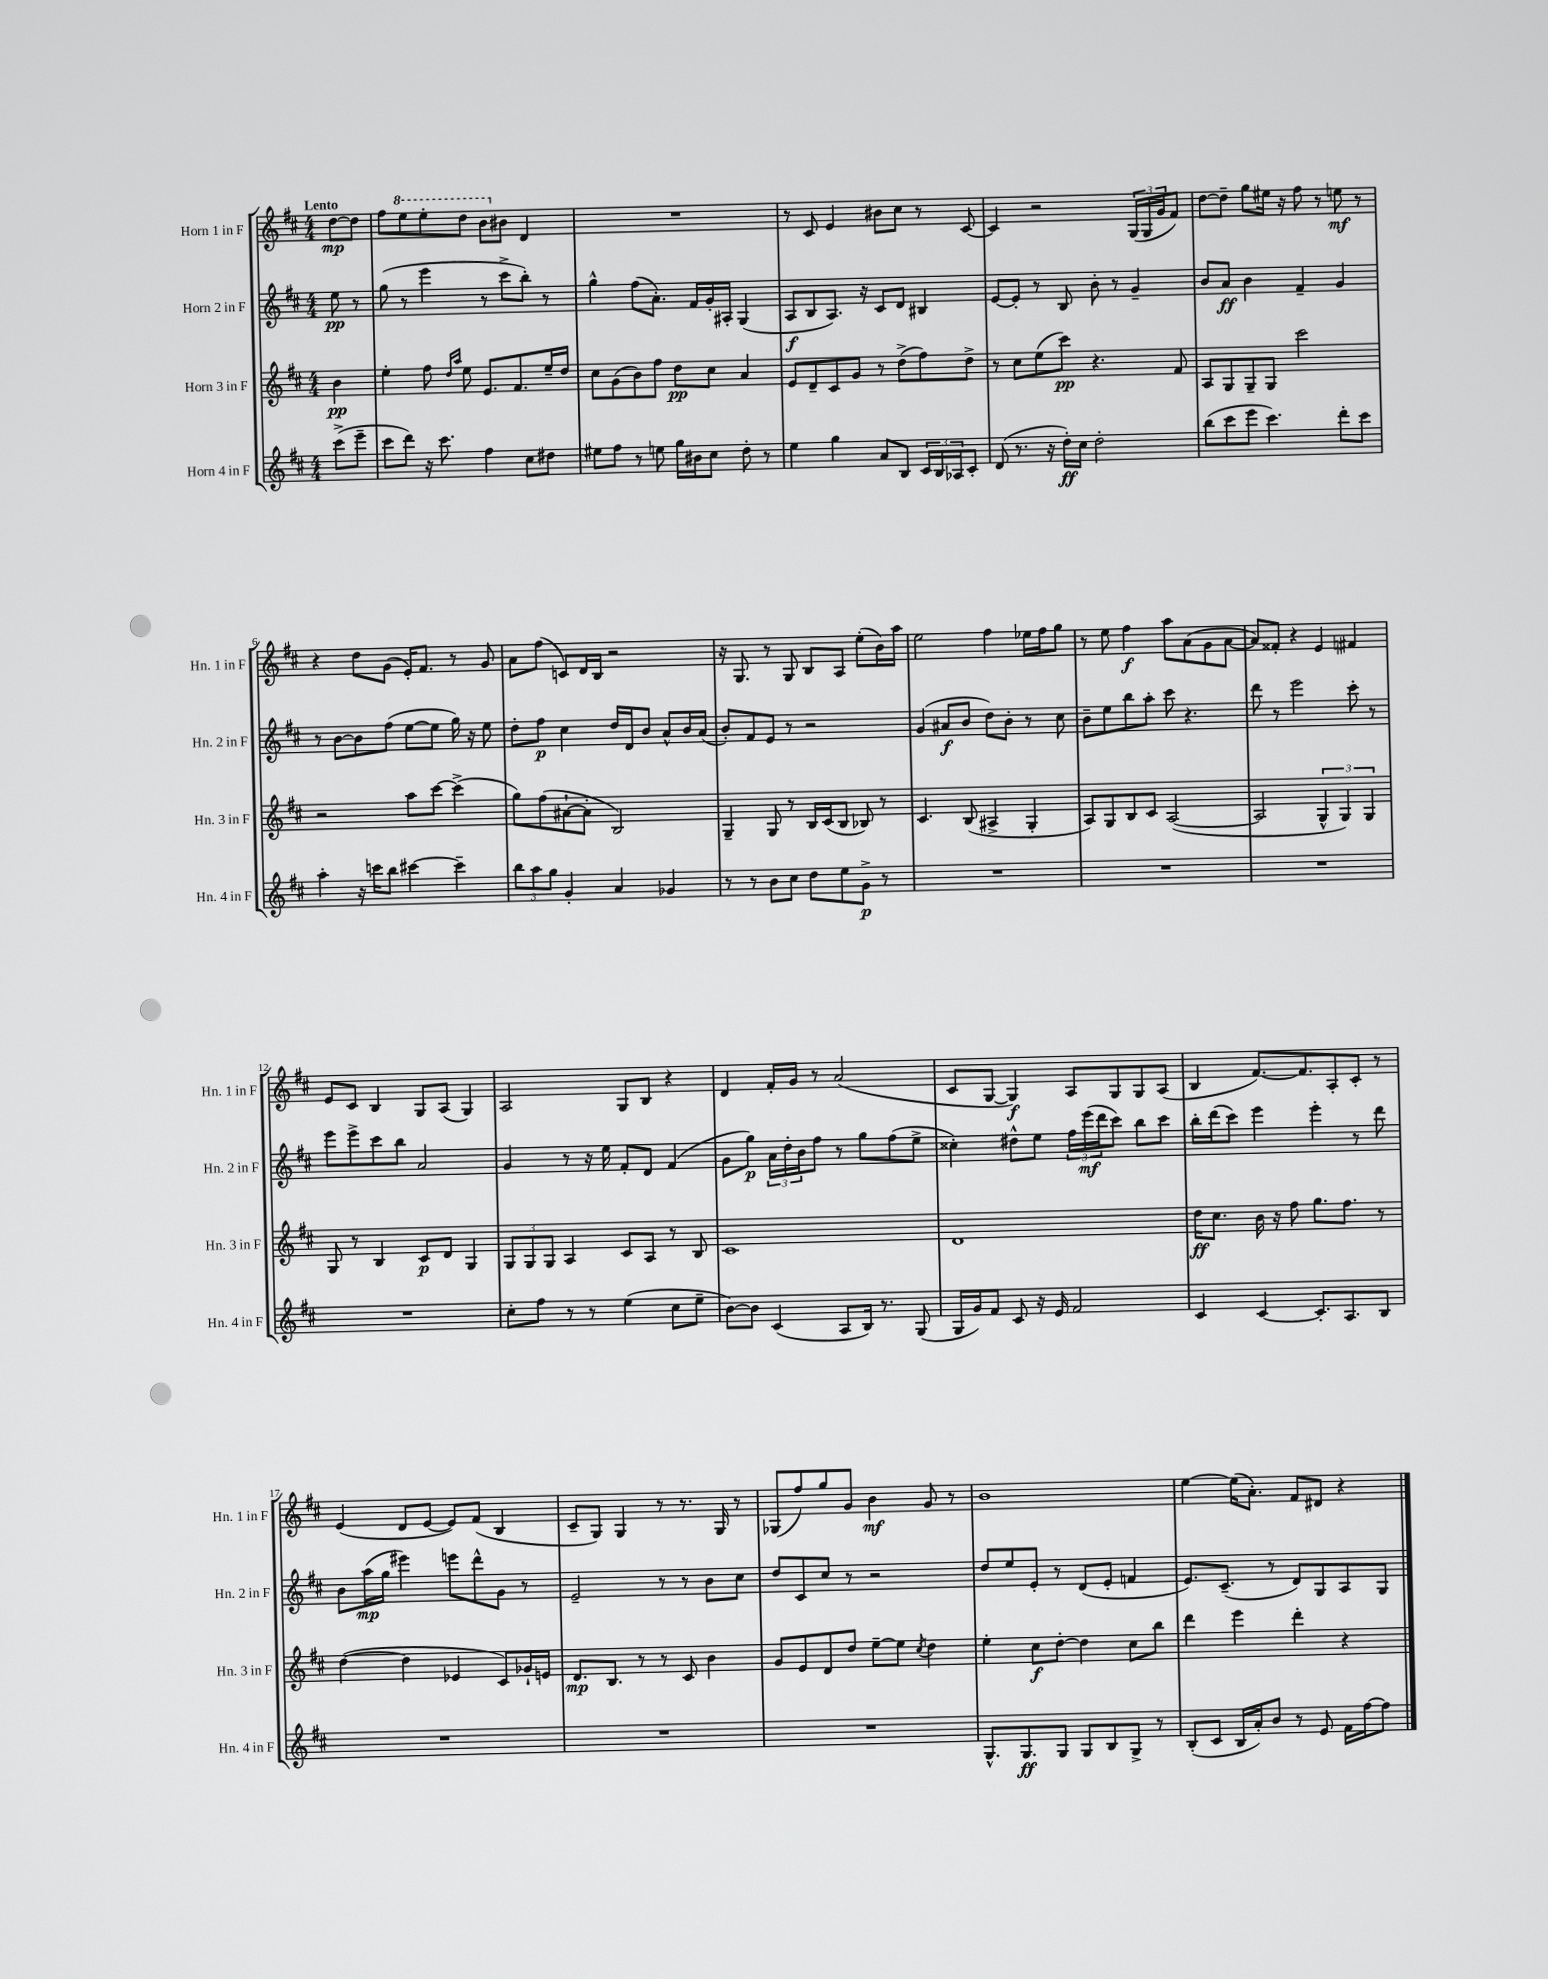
<<
\new StaffGroup <<
\new Staff = "s0" \with { instrumentName = "Horn 1 in F" shortInstrumentName = "Hn. 1 in F" } {
    \clef treble \key d \major \numericTimeSignature \time 4/4 \partial 4 \tempo "Lento"
    d''8~\mp d''8 |
    fis''8 \ottava #1 e'''8 e'''8-. d'''8 b''8 \ottava #0 bis'8 d'4 |
    R1 |
    r8 cis'8 e'4 bis'8 cis''8 r8 cis'8~ |
    cis'4 r2 \tuplet 3/2 { g16( g16 g'16 } fis'8) |
    d''8~ d''8-- g''8 eis''16 r16 fis''8 r8 e''8\mf r8 |
    r4 d''8 g'8( e'16-.) fis'8. r8 g'8 |
    a'8 fis''8( c'8) d'16 b16 r2 |
    r16 g8. r8 g8 b8 a8 e''8-.( b'16) a''16 |
    e''2 fis''4 ees''16 fis''16 g''8 |
    r8 e''8 fis''4\f a''8 a'8( g'8 a'8~ |
    a'8) fisis'8-. r4 e'4 fis'4 |
    e'8 cis'8 b4 g8 a8( g4) |
    a2 g8 b8 r4 |
    d'4 fis'16-. g'16 r8 a'2( |
    cis'8 g8~ g4\f) a8 g8 g8 a8( |
    b4 fis'8.~) fis'8. a8-. cis'8-. r8 |
    e'4( d'8 e'8~ e'8) fis'8( b4 |
    cis'8-- g8) g4 r8 r8. g16 r8 |
    ges8( fis''8) g''8 g'8 b'4\mf g'8 r8 |
    b'1 |
    e''4~ e''16( a'8.-.) fis'8 dis'8 r4 \bar "|." |
}
\new Staff = "s1" \with { instrumentName = "Horn 2 in F" shortInstrumentName = "Hn. 2 in F" } {
    \clef treble \key d \major \numericTimeSignature \time 4/4 \partial 4
    e''8\pp r8 |
    g''8( r8 e'''4 r8 cis'''8-> b''8-.) r8 |
    g''4-^ fis''8( a'8.-.) fis'16 g'16-. ais16-. g4( |
    a8\f b8 a8.) r16 cis'8 d'8 bis4 |
    e'8~ e'8-. r8 b8 b'8-. r8 g'4-- |
    b'8 a'8\ff b'4 fis'4-- g'4 |
    r8 b'8~ b'8 fis''8( e''8~ e''8 g''16) r16 e''8 |
    d''8-. fis''8\p cis''4 d''16 d'16 b'8 a'8-^ b'16 a'16( |
    b'8-.) fis'8 e'8 r8 r2 |
    g'4( ais'8\f b'8 d''8) b'8-. r8 cis''8 |
    b'8-- e''8 b''8 a''8-. cis'''8 r4. |
    d'''8 r8 e'''2 cis'''8-. r8 |
    e'''8 e'''8-> cis'''8 b''8 a'2 |
    g'4 r8 r16 e''16 fis'8-. d'8 fis'4( |
    g'8 g''8\p) \tuplet 3/2 { a'16 d''16-. b'16 } fis''8 r8 g''8 fis''8( e''8-> |
    cisis''4-.) dis''8-^ e''8 \tuplet 3/2 { fis''16 e'''16\mf( d'''16 } cis'''8) b''8 cis'''8 |
    b''16-. d'''16( cis'''8) e'''4 e'''4-. r8 d'''8 |
    b'8 a''16\mp( g''16 eis'''4) e'''8 d'''8-^ g'8 r8 |
    e'2-- r8 r8 b'8 cis''8 |
    d''8 cis'8 cis''8 r8 r2 |
    d''8 e''8 e'8-. r8 d'8( e'8-. f'4 |
    e'8.) cis'8.--( r8 d'8) g8 a8 g8 \bar "|." |
}
\new Staff = "s2" \with { instrumentName = "Horn 3 in F" shortInstrumentName = "Hn. 3 in F" } {
    \clef treble \key d \major \numericTimeSignature \time 4/4 \partial 4
    b'4\pp |
    e''4-. fis''8 \grace { d''16 a''16 } e''8 e'8. fis'8. e''16-- d''16 |
    cis''8 g'8( b'8) fis''8 d''8\pp cis''8 a'4 |
    e'8 d'8-- cis'8 g'8 r8 d''8->( fis''8) d''8-> |
    r8 cis''8 e''8( cis'''8\pp) r4. fis'8 |
    a8 g8 g8-- g8 cis'''2 |
    r2 a''8 cis'''8~ cis'''4->( |
    g''8) fis''8( ais'8~-! ais'8-. b2) |
    g4-- g8 r8 b16 cis'16( b8 bes8) r8 |
    cis'4. b8( ais4-> g4-. |
    a8) g8 b8 cis'8 a2~( |
    a2 \tuplet 3/2 { g4-^ g4) g4 } |
    g8 r8 b4 cis'8\p d'8 g4 |
    \tuplet 3/2 { g8 g8 g8 } a4 cis'8 a8 r8 b8 |
    cis'1 |
    d'1 |
    d''16\ff cis''8. b'16 r16 fis''8 g''8. fis''8. r8 |
    d''4~( d''4 ees'4 cis'8) ges'16-! e'16 |
    d'8.\mp b8. r8 r8 cis'8 b'4 |
    g'8 e'8 d'8 d''8 e''8~-- e''8 \acciaccatura { cis''8 } d''4 |
    e''4-. cis''8\f d''8~-. d''4 cis''8 b''8 |
    d'''4 e'''4 d'''4-. r4 \bar "|." |
}
\new Staff = "s3" \with { instrumentName = "Horn 4 in F" shortInstrumentName = "Hn. 4 in F" } {
    \clef treble \key d \major \numericTimeSignature \time 4/4 \partial 4
    cis'''8->( e'''8-- |
    cis'''8 d'''8) r16 cis'''8. fis''4 cis''8 dis''8 |
    eis''8 fis''8 r8 e''8 g''16 bis'16 cis''8 d''8-. r8 |
    e''4 g''4 a'8 b8 \tuplet 3/2 { cis'16 b16 aes16 } cis'8-. |
    d'8( r8. r16 d''16-.\ff) cis''16 d''2-. |
    b''8( cis'''8 e'''8 cis'''4.) d'''8-. cis'''8 |
    a''4-. r16 c'''16 b''8 cis'''4~ cis'''4-- |
    \tuplet 3/2 { b''8 a''8 g''8 } g'4-. a'4 ges'4 |
    r8 r8 b'8 cis''8 d''8 e''8 g'8->\p r8 |
    R1 |
    R1 |
    R1 |
    R1 |
    cis''8-. fis''8 r8 r8 e''4( cis''8 e''8-- |
    b'8~) b'8 cis'4( a8 b16) r8. g8( |
    g16 g'16) fis'8 cis'8 r16 e'16 fis'2 |
    cis'4 cis'4~ cis'8.-. a8. b8 |
    R1 |
    R1 |
    R1 |
    g8.-^ g8.\ff g8 g8 b8 g8-> r8 |
    b8-.( cis'8 b16 a'16-.) b'8 r8 e'8 fis'16 fis''16~ fis''8 \bar "|." |
}
>>
>>
